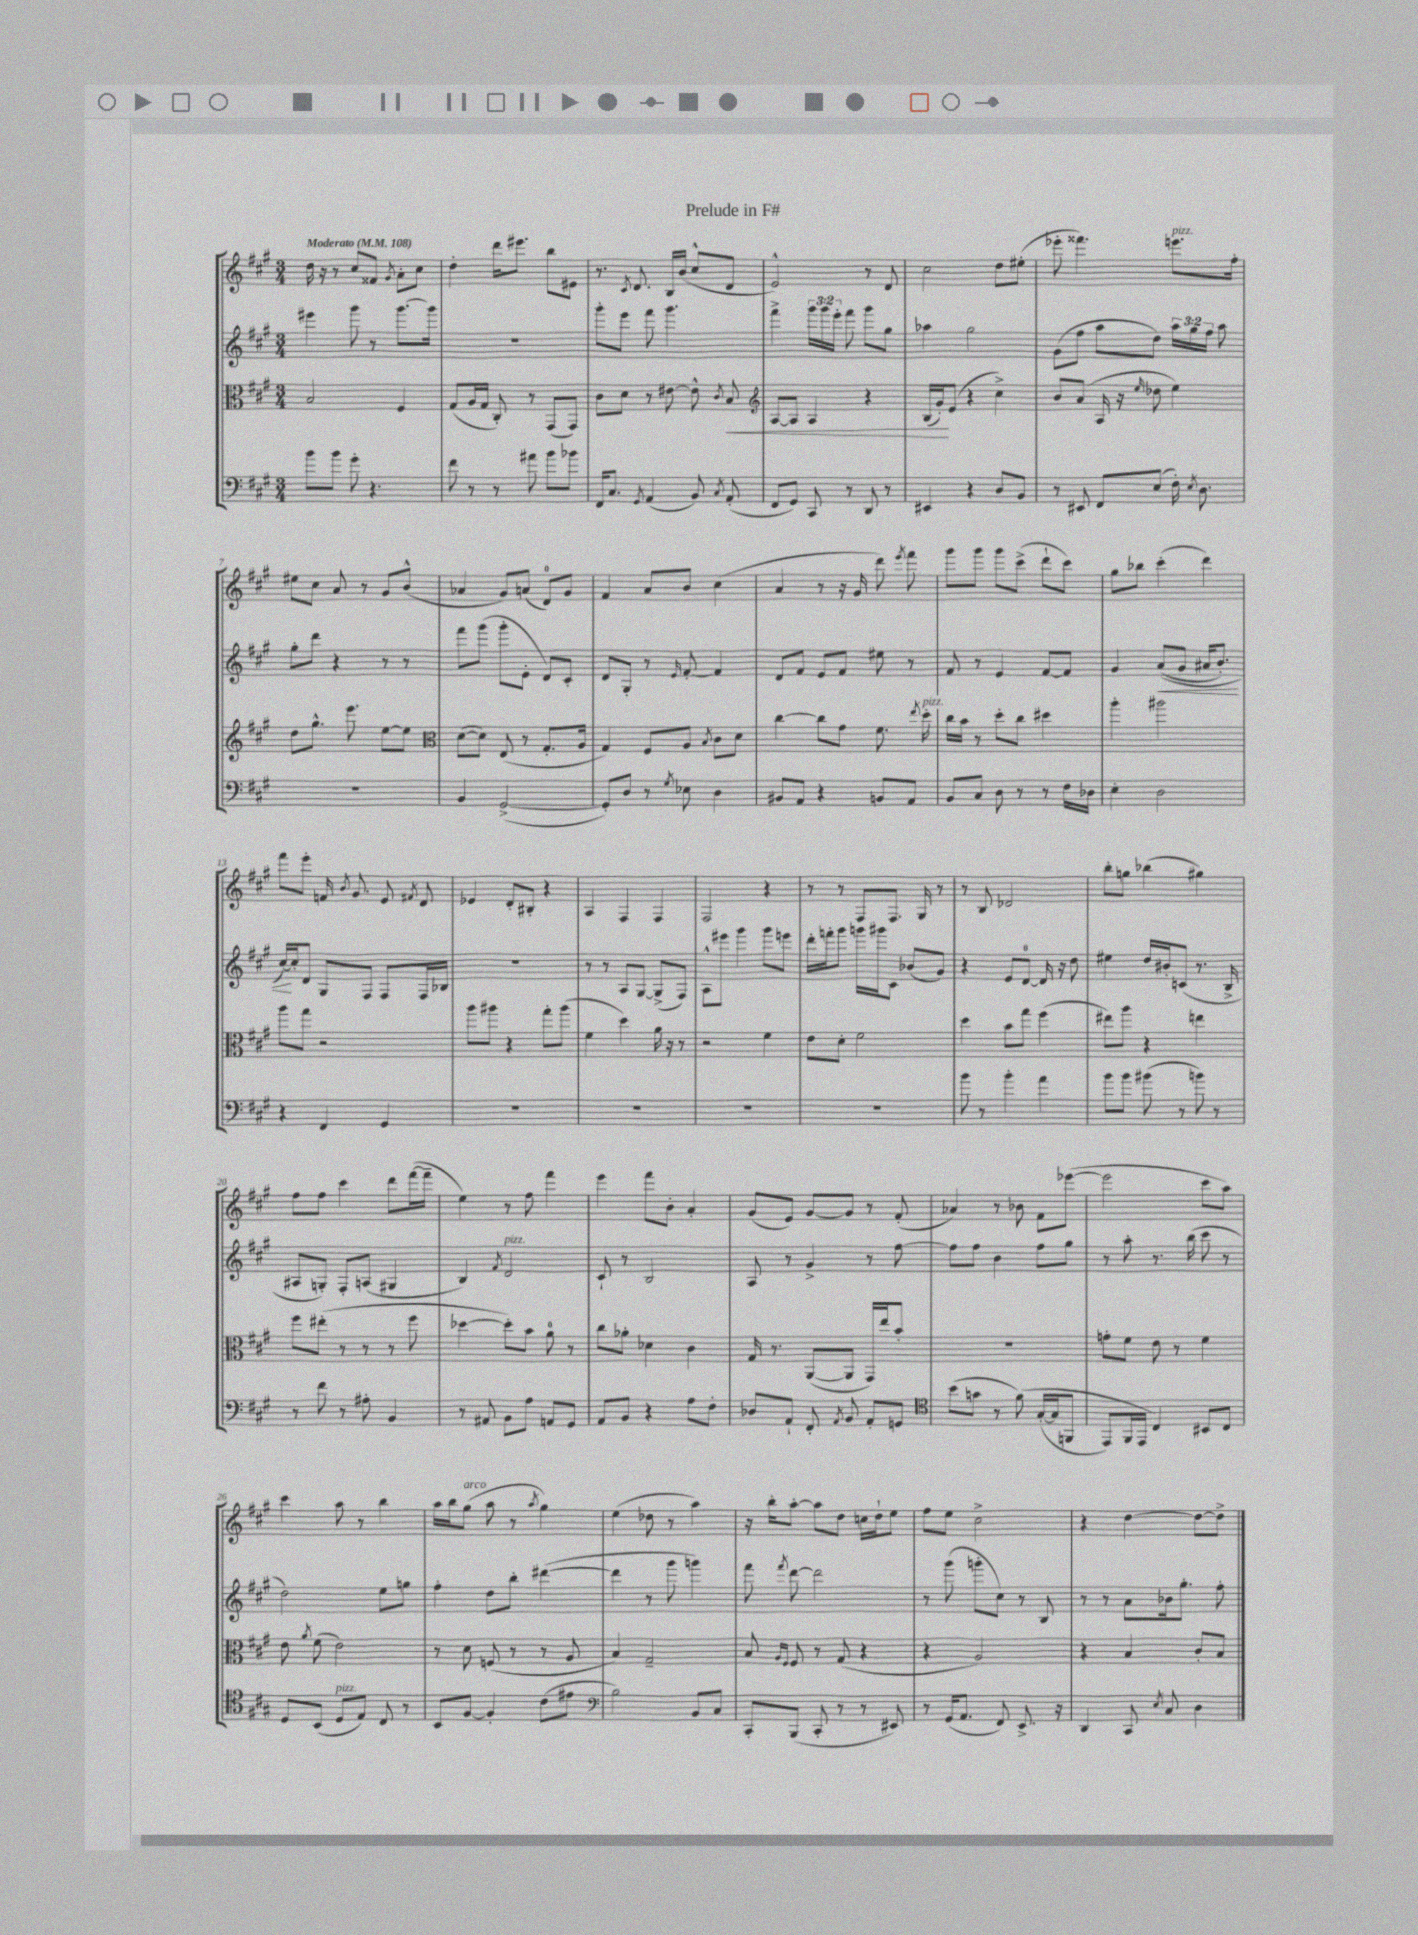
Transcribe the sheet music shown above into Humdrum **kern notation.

**kern	**kern	**dynam	**kern	**dynam	**kern
*part4	*part3	*part3	*part2	*part2	*part1
*staff4	*staff3	*staff3	*staff2	*staff2	*staff1
*clefF4	*clefC3	*	*clefG2	*	*clefG2
*k[f#c#g#]	*k[f#c#g#]	*	*k[f#c#g#]	*	*k[f#c#g#]
*M3/4	*M3/4	*	*M3/4	*	*M3/4
*MM108	*MM108	*	*MM108	*	*MM108
=1	=1	=1	=1	=1	=1
!	!	!	!	!	!LO:TX:a:B:t=Moderato
8b\L	2B/	.	4eee#X\	.	16dd\
.	.	.	.	.	16r
8b\J	.	.	.	.	8r
8g#'\	.	.	8ggg#\	.	8cc#/L
4.r	.	.	8r	.	8f##X/J
.	.	.	.	.	8qg#/
.	4F#/	.	[8.ggg#\L	.	8a'\L
.	.	.	.	.	8cc#\J
.	.	.	16ggg#\Jk]	.	.
=2	=2	=2	=2	=2	=2
8f#\	(8G#/L	.	2.r	.	4dd'\
8r	16A/L	.	.	.	.
.	16G#/JJ	.	.	.	.
8r	8C#'/)	.	.	.	16ddd\KL
.	.	.	.	.	8.eee#X\J
8a#X\	8r	.	.	.	.
8b\L	(8GG#/L	.	.	.	8bb\L
8b-X\J	8GG#/J)	.	.	.	8e#X\J
=3	=3	=3	=3	=3	=3
16FF#/KL	8c#\L	.	8ggg#'\L	.	8.r
8.C#/J	.	.	.	.	.
.	8d\J	.	8eee\J	.	.
.	.	.	.	.	8qc#/
.	.	.	.	.	8.d/
8qGG#/	.	.	.	.	.
(4AA/	8r	.	8fff#\	.	.
.	[8e#X\	.	4.ggg#\	.	16B/LL
.	.	.	.	.	(16b/JJ
8BB/)	8e#^^\]	.	.	.	8cc#^^/L
8qC#/	8qc#/	.	.	.	.
!	!	!LO:HP:b	!	!	!
(8AA'/	8B/	<	.	.	8d/J
=4	=4	=4	=4	=4	=4
*	*clefG2	*	*	*	*
8FF#/L	[8A/L	.	4fff#^\	.	2e^^/)
8GG#/J)	8A/J]	.	.	.	.
8CC#/	4A/	.	24ggg#\LL	.	.
.	.	.	24ggg#\	.	.
.	.	.	24eee'\JJ	.	.
8r	.	.	8fff#\	.	.
8DD/	4r	.	8ggg#\L	.	8r
8r	.	.	8gg#\J	.	8d/
=5	=5	=5	=5	=5	=5
4EE#X/	(16B/LL	.	4aa-X\	.	2cc#\
.	16g#'/J)	.	.	.	.
.	(8e/J	[	.	.	.
4r	4r	.	2gg#\	.	.
8D/L	4cc#^\)	.	.	.	8dd\L
8BB/J	.	.	.	.	(8ee#X'\J
=6	=6	=6	=6	=6	=6
8r	8b/L	.	(8g#\L	.	8eee-X'\
8EE#X/	(8a/J	.	8ff#\J	.	4.fff##X\)
8FF#/L	16A/	.	8aa\L	.	.
.	16r	.	.	.	.
.	16qqee/	.	.	.	.
(8E/J	8dd-X\	.	8dd\J)	.	.
!	!	!	!	!	!LO:TX:a:i:t=pizz.
16F#'\)	4ee\)	.	24aa\LL	.	8.eeen\L
.	.	.	24gg#\	.	.
8qE/	.	.	.	.	.
8.D\	.	.	.	.	.
.	.	.	24ff#\JJ	.	.
.	.	.	8aa\	.	.
.	.	.	.	.	16ff#'\Jk
!!LO:LB:g=z
=7	=7	=7	=7	=7	=7
2.r	8dd\L	.	8gg#'\L	.	8ee#X\L
.	8.gg#^^\J	.	8ddd\J	.	8cc#\J
.	.	.	4r	.	8a/
.	8.eee\	.	.	.	.
.	.	.	.	.	8r
.	[8ee\L	.	8r	.	8g#/L
.	8ee\J]	.	8r	.	(8b^^/J
=8	=8	=8	=8	=8	=8
*	*clefC3	*	*	*	*
4BB/	([8d\L	.	8fff#\L	.	4a-X/
.	8d\J])	.	(8ggg#\J	.	.
([2GG#^/	(8E/	.	8ggg#'\L	.	8g#/L)
.	8r	.	8e'\J	.	(8an/J
.	8.G#'/L	.	8d/L)	.	8d/L)
.	.	.	8c#'/J	.	8g#/J
.	16A/Jk	.	.	.	.
=9	=9	=9	=9	=9	=9
8GG#'/L])	4G#/)	.	8d/L	.	4f#/
8D/J	.	.	8G#'/J	.	.
8r	8F#/L	.	8r	.	8a/L
8qG#/	.	.	16qqe/	.	.
8E-X\	8A/J	.	[8f#'/	.	8b/J
.	8qB/	.	.	.	.
4D\	8c#\L	.	4f#/]	.	(4cc#\
.	8d\J	.	.	.	.
=10	=10	=10	=10	=10	=10
8BB#X/L	[4cc#\	.	8d/L	.	4a/
8AA/J	.	.	8f#/J	.	.
4r	8cc#\L]	.	8e/L	.	8r
.	8g#\J	.	8f#/J	.	16r
.	.	.	.	.	16g#/
8BBn/L	8.f#\	.	8ee#X\	.	8ddd\)
.	.	.	.	.	8qeee/
8AA/J	.	.	8r	.	8fff#\
.	8qee/	.	.	.	.
!	!LO:TX:a:i:t=pizz.	!	!	!	!
.	16dd'\	.	.	.	.
=11	=11	=11	=11	=11	=11
8BB/L	16cc#\LL	.	8f#/	.	8ggg#\L
.	16b\JJ	.	.	.	.
8C#/J	8r	.	8r	.	8ggg#\J
8D\	8dd'\L	.	4e/	.	8ggg#\L
8r	8cc#\J	.	.	.	(8ccc#^\J
8r	4dd#X\	.	[8f#/L	.	8ddd`\L
16F#\LL	.	.	8f#/J]	.	8ccc#\J)
16D-X\JJ	.	.	.	.	.
=12	=12	=12	=12	=12	=12
4E'\	4aa'\	.	4g#/	.	8gg#\L
.	.	.	.	.	8bb-X\J
!	!	!	!	!LO:HP:b	!
2D\	2aa#X\	.	((8a/L	<	(4ccc#'\
.	.	.	8g#/J	.	.
.	.	.	16a#X/KL	.	4ddd\)
.	.	.	8.b'/J)	.	.
!!LO:LB:g=z
=13	=13	=13	=13	=13	=13
4r	8aa\L	.	[16cc#/LL)	.	8fff#\L
.	.	.	16cc#'/J]	[	.
.	8gg#\J	.	8d/J	.	8eee'\J
4FF#/	2r	.	8G#/L	.	16fn/
.	.	.	.	.	8qb/
.	.	.	.	.	8.g#/
.	.	.	8F#/J	.	.
4GG#/	.	.	8F#/L	.	8e/
.	.	.	.	.	8qf#X/
.	.	.	16F#/L	.	8d/
.	.	.	16B-X/JJ	.	.
=14	=14	=14	=14	=14	=14
2.r	8aa\L	.	2.r	.	4e-X/
.	8aa#X\J	.	.	.	.
.	4r	.	.	.	8d'/L
.	.	.	.	.	8B#X'/J
.	8gg#'\L	.	.	.	4r
.	(8aa#\J	.	.	.	.
=15	=15	=15	=15	=15	=15
2.r	4f#\	.	8r	.	4A/
.	.	.	8r	.	.
.	4dd\)	.	8A/L	.	4F#/
.	.	.	[8G#/J	.	.
.	16a\	.	(8G#^/L]	.	4F#/
.	16r	.	.	.	.
.	8r	.	8F#/J)	.	.
=16	=16	=16	=16	=16	=16
2.r	2r	.	8A^^\L	.	2F#/
.	.	.	8eee#X\J	.	.
.	.	.	4ggg#\	.	.
.	4f#\	.	8ggg#\L	.	4r
.	.	.	8eeen\J	.	.
=17	=17	=17	=17	=17	=17
2.r	8e\L	.	16ddd'\LL	.	8r
.	.	.	16fffn'\J	.	.
.	8d'\J	.	8ggg#\J	.	8r
.	2f#\	.	16gggn\LL	.	8F#/L
.	.	.	16ggg#X\J	.	.
.	.	.	8c#\J	.	8.F#/J
.	.	.	(8b-X/L	.	.
.	.	.	.	.	16G#/
.	.	.	8g#/J)	.	8r
=18	=18	=18	=18	=18	=18
8b\	4dd\	.	4r	.	8r
8r	.	.	.	.	8B/
4b'\	8b\L	.	8e/L	.	2d-X/
.	8gg#\J	.	[8d/J	.	.
4a\	(4ff#\	.	16d/]	.	.
.	.	.	16r	.	.
.	.	.	8dd\	.	.
=19	=19	=19	=19	=19	=19
8b\L	8ee#X\L)	.	4ee#X\	.	8bb'\L
8b\J	8aa\J	.	.	.	8ggn\J
(8b#X\	4r	.	16dd/LL	.	(4bb-X\
.	.	.	16b#X'/J	.	.
8r	.	.	(8cn/J	.	.
8bn\)	4een\	.	8.r	.	4gg#X\)
8r	.	.	.	.	.
.	.	.	16B^/	.	.
!!LO:LB:g=z
=20	=20	=20	=20	=20	=20
8r	8ff#\L	.	8A#X/L	.	8ff#\L
8f#\	(8ee#X'\J	.	8Gn'/J)	.	8ff#\J
8r	8r	.	8F#'/L	.	4ccc#\
8A#X'\	8r	.	(8An/J	.	.
4BB/	8r	.	4G#X/	.	8ddd\L
.	8ff#\	.	.	.	([16fff#\L
.	.	.	.	.	16fff#~\JJ]
=21	=21	=21	=21	=21	=21
8r	[4dd-X\	.	4B/)	.	4ee\)
8AA#X/	.	.	.	.	.
.	.	.	8qf#/	.	.
!	!	!	!LO:TX:a:i:t=pizz.	!	!
8BB\L	8dd-'\L])	.	2d/	.	8r
8A\J	8b\J	.	.	.	8ff#\
8AAn/L	8a\	.	.	.	4fff#\
8GG#/J	8r	.	.	.	.
=22	=22	=22	=22	=22	=22
8AA/L	8cc#\L	.	8c#`/	.	4eee\
8BB/J	8a-X'\J	.	8r	.	.
4r	4d-X\	.	2B/	.	8fff#\L
.	.	.	.	.	8b'\J
8A\L	4c#\	.	.	.	4a'/
8F#'\J	.	.	.	.	.
=23	=23	=23	=23	=23	=23
8D-X/L	16G#/	.	8A/	.	(8g#/L
.	8.r	.	.	.	.
8AA`/J	.	.	8r	.	8e/J)
8FF#'/	([8AA/L	.	4g#^/	.	[8g#/L
8qAA/	.	.	.	.	.
8BB/	8AA/J]	.	.	.	8g#/J]
8AA'/L	16GG#/LL)	.	8r	.	8r
.	16ee/J	.	.	.	.
8GGn/J	8b'/J	.	[8ff#\	.	(8f#'/
=24	=24	=24	=24	=24	=24
*clefC4	*	*	*	*	*
(8b\L	2.r	.	8ff#\L]	.	4a-X/)
8gn\J	.	.	8ff#\J	.	.
8r	.	.	4b\	.	8r
(8f#\)	.	.	.	.	8b-X\
([16G#'/LL	.	.	8ff#\L	.	8f#\L
16G#/J]	.	.	.	.	.
8FFn/J	.	.	8gg#\J	.	([8eee-X\J
=25	=25	=25	=25	=25	=25
8EE/L)	8gn'\L	.	8r	.	2eee-\]
16FF#/L	8f#\J	.	8aa'\	.	.
16EE/JJ	.	.	.	.	.
4C#/)	8e\	.	8.r	.	.
.	8r	.	.	.	.
.	.	.	(16bb\	.	.
8BB#X/L	4f#\	.	8ccc#\	.	8ccc#\L
8C#/J	.	.	8r	.	8aa\J)
!!LO:LB:g=z
=26	=26	=26	=26	=26	=26
8D/L	8e\	.	2dd\)	.	4ccc#\
.	8qa/	.	.	.	.
(8BB/J	(8f#\	.	.	.	.
!LO:TX:a:i:t=pizz.	!	!	!	!	!
8D/L	2e\)	.	.	.	8aa\
8E/J)	.	.	.	.	8r
8C#/	.	.	8ee\L	.	4bb\
8r	.	.	8ggn\J	.	.
=27	=27	=27	=27	=27	=27
8BB/L	8r	.	4ff#'\	.	16aa\LL
.	.	.	.	.	16bb\J
!	!	!	!	!	!LO:TX:a:i:t=arco
[8F#/J	8d\	.	.	.	(8gg#\J
4F#'/]	(8Fn/	.	8dd\L	.	8aa\
.	8r	.	8bb'\J	.	8r
.	.	.	.	.	8qaa/
(8c#\L	8r	.	([4ddd#X\	.	4gg#\)
8e#X\J	8A/	.	.	.	.
=28	=28	=28	=28	=28	=28
*clefF4	*	*	*	*	*
2B\)	4B/)	.	4ddd#\]	.	(4ee\
.	2G#~/	.	8r	.	8dd-X\
.	.	.	8ggg#\	.	8r
8BB/L	.	.	4gggn\)	.	4aa\)
8C#/J	.	.	.	.	.
=29	=29	=29	=29	=29	=29
8CC#'/L	8B/	.	8fff#\	.	16r
.	.	.	.	.	16bb'\KL
.	16qqA/LL	.	.	.	.
.	16qqF#/JJ	.	8qfff#/	.	.
(8BBB/J	8F#/	.	[8ddd\	.	[8aa'\J
8CC#'/	8r	.	2ddd\]	.	8aa\L]
8r	(8G#/	.	.	.	8dd\J
8r	4r	.	.	.	16ccn\LL
.	.	.	.	.	16dd`\J
8EE#X/)	.	.	.	.	8ee\J
=30	=30	=30	=30	=30	=30
8r	4r	.	8r	.	8ff#\L
(16GG#/KL	.	.	(8ggg#\	.	8ee\J
8.AA/J	.	.	.	.	.
.	2A/)	.	8gggn'\L	.	2cc#^\
8FF#/)	.	.	8cc#\J)	.	.
8.EE^/	.	.	8r	.	.
.	.	.	8B/	.	.
16r	.	.	.	.	.
=31	=31	=31	=31	=31	=31
4DD/	4r	.	8r	.	4r
.	.	.	8r	.	.
8CC#/	4B/	.	8a\L	.	[4dd\
8qE/	.	.	.	.	.
8C#/	.	.	16b-X\k	.	.
.	.	.	8.gg#'\J	.	.
4D\	8c#'/L	.	.	.	8dd\L_
.	8B/J	.	8ff#'\	.	8dd^\J]
==	==	==	==	==	==
*-	*-	*-	*-	*-	*-
